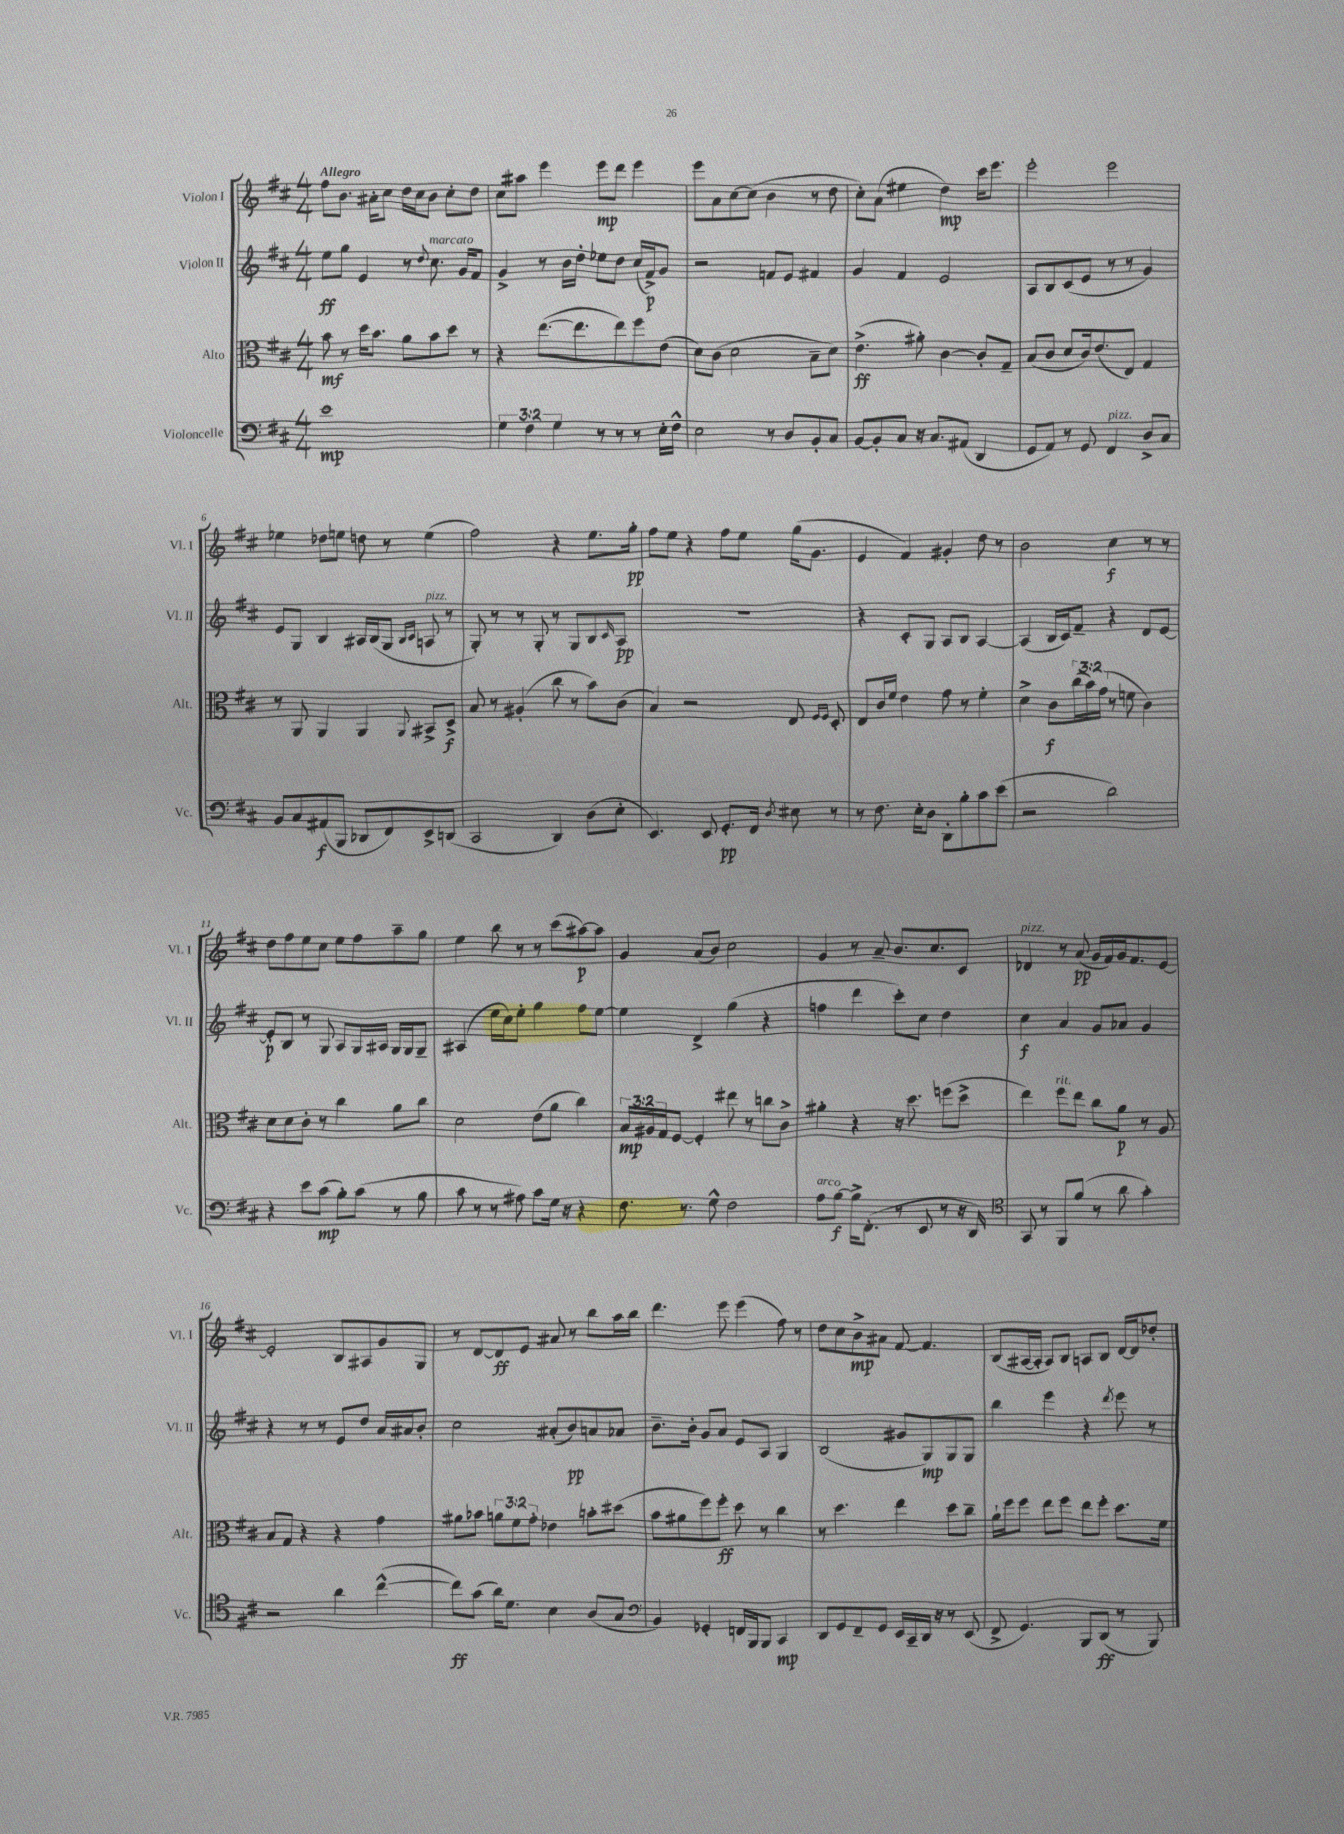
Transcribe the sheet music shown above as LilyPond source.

<<
\new StaffGroup <<
\new Staff = "s0" \with { instrumentName = "Violon I" shortInstrumentName = "Vl. I" } {
    \clef treble \key d \major \numericTimeSignature \time 4/4 \tempo "Allegro"
    fis''8 b'8. ais'16-. cis''8 d''16 cis''16 b'8 cis''8-. d''8 |
    cis''8 ais''8 e'''4 e'''8\mp d'''8 e'''4 |
    e'''8 a'8 cis''8~ cis''8( b'4 r8 d''8 |
    cis''8-.) a'8( eis''4 d''4\mp) cis'''16 e'''8. |
    e'''2-. e'''2 |
    ees''4 des''8 e''8 d''8 r8 e''4( |
    fis''2) r4 e''8. g''16-.\pp |
    fis''8 e''8 r4 fis''8 e''8 g''16( g'8. |
    e'4 fis'4) gis'4-. d''8 r8 |
    b'2 cis''4\f r8 r8 |
    d''8 fis''8 e''8 cis''8 e''8 fis''8 a''8-- g''8 |
    e''4 b''8 r8 r8 cis'''8( ais''8~\p) ais''8 |
    g'4 a'8( b'8) cis''2 |
    g'4 r8 a'8-- b'8. cis''8. cis'8 |
    des'4^\markup { \italic "pizz." } r8 a'8\pp( g'16 fis'16) g'16 fis'8. e'8~ |
    e'2-. b8 ais8 g'8 g8 |
    r8 d'8~ d'8\ff e'8 ais'8 r8 b''8 a''16 b''16 |
    d'''4. e'''8 e'''4( fis''8) r8 |
    d''8 cis''8 b'8->\mp ais'8 fis'8~ fis'4. |
    b8( ais16~ ais16-. ais8) b8 a8 b8 d'16~ d'16 des''8-. \bar "|." |
}
\new Staff = "s1" \with { instrumentName = "Violon II" shortInstrumentName = "Vl. II" } {
    \clef treble \key d \major \numericTimeSignature \time 4/4
    e''8\ff g''8 e'4 r8 \appoggiatura { d''8 } cis''8.^\markup { \italic "marcato" } g'16 fis'8 |
    g'4-> r8 b'16 d''16-. ees''8 d''8 cis''16( fis'16->\p) g'8 |
    r2 f'8 e'8 fis'4 |
    g'4 fis'4 e'2 |
    a8 b8 cis'8( e'8 r8 r8 g'4) |
    e'8 g8 b4 ais16 b16( g8 \grace { b16 cis'16 } a8^\markup { \italic "pizz." } r8 |
    g8-.) r8 r8 g8-. r8 g8 b8 \grace { cis'16 } a8\pp |
    r1 |
    r4 cis'8-. g8 a8 b8 a4~ |
    a4( b16 cis'16) fis'8-- r4 d'8 e'8~ |
    e'8-.\p b8 r8 g8 a8 g16 ais16 g16 g16 g8-- |
    ais4( e''16 cis''16) e''8-. g''4 fis''8 e''8~ |
    e''4 d'4-> g''4( r4 |
    f''4 d'''4 cis'''8-.) cis''8 d''4 |
    cis''4\f a'4 g'8 aes'8 g'4 |
    r4 r8 r8 e'8 d''8 a'16 ais'16 b'8-. |
    cis''2 ais'8-.( b'8\pp) a'8 aes'8 |
    b'8.-- b'16-. g'8 a'8 e'8 a8 g4 |
    b2( gis'8 g8\mp) g8 g8 |
    b''4 e'''4 r4 \acciaccatura { d'''8 } e'''8 r8 \bar "|." |
}
\new Staff = "s2" \with { instrumentName = "Alto" shortInstrumentName = "Alt." } {
    \clef alto \key d \major \numericTimeSignature \time 4/4 \override Staff.TupletNumber.text = #tuplet-number::calc-fraction-text
    b'8\mf r8 d''16 b'8. a'8 b'8 d''8 r8 |
    r4 e''8.~( e''8. e''8) fis''8 e'8( |
    d'8) cis'8( d'2 b8-- d'8) |
    e'4.->\ff( ais'8-.) cis'4~ cis'8-. g8-- |
    b8( cis'8 d'8 cis'16) e'8.( e8) g4 |
    r8 a,8 a,4 a,4 \appoggiatura { a,8 } bis,8-> d8->\f |
    b8 r8 ais4-.( cis''8 r8 b'8) cis'8( |
    b4) r2 e8 \grace { fis16 fis16 } d8-. |
    e8 cis'16 fis'16 e'4 g'8 r8 fis'4-. |
    d'4-> cis'8\f \tuplet 3/2 { cis''16( b'16) g'16( } r8 f'8 cis'4) |
    d'8 d'8 cis'8-. r8 cis''4 a'8 cis''8 |
    d'2 e'8( a'8 cis''4) |
    \tuplet 3/2 { b16\mp ais16 g16 } fis8~ fis4-. eis''8 r8 c''8 cis'8-> |
    ais'4-. r4 r16 d''8. f''8( d''8-> |
    e''4) fis''8^\markup { \italic "rit." } e''8 cis''8 a'8\p r8 a8 |
    b8 g8 r4 r4 g'4 |
    ais'8 bes'8 \tuplet 3/2 { a'8 fis'8 g'8-. } ees'4 b'8-. dis''8( |
    b'8 ais'8 fis''8) fis''8-.\ff d''8 r8 cis''4 |
    r8 d''4. e''4 d''8 cis''8-- |
    a'16-! fis''16 fis''8 e''8 fis''8 e''8 fis''8-. d''8. fis'16 \bar "|." |
}
\new Staff = "s3" \with { instrumentName = "Violoncelle" shortInstrumentName = "Vc." } {
    \clef bass \key d \major \numericTimeSignature \time 4/4 \override Staff.TupletNumber.text = #tuplet-number::calc-fraction-text
    e'1\mp |
    \tuplet 3/2 { g4 fis4 g4 } r8 r8 r8 e16-. fis16-^ |
    e2 r8 d8 b,8-. cis8 |
    b,8~ b,8-. cis8 r16 cis8. ais,8( d,4 |
    g,8 a,8) r8 g,8 fis,4^\markup { \italic "pizz." } d8-> cis8 |
    b,8 cis8 ais,8\f( b,,8 des,8 fis,8) e,8-> d,8( |
    cis,2 d,4) d8( e8-. |
    e,4.) e,8 g,8.-.\pp fis,16 \acciaccatura { d8 } eis8 r8 |
    r8 fis8. e16-. d8 d,8-. b8-. cis'8 e'8( |
    r2 d'2) |
    r4 e'8 cis'8\mp( b8-.) cis'8( r8 b8 |
    cis'8 r8 r8 ais8) cis'8 g16 r16 r4 |
    fis8. r8. g8-^ fis2 |
    a8^\markup { \italic "arco" } b8~\f b16-> fis,8.-.( r8 e,8 r8 r16 d,16) |
    \clef tenor g,8 r8 fis,8 fis'8( r8 a'8 g'4-.) |
    r2 a'4 cis''4~-^( |
    cis''8\ff) g'8( a'16) d'8. b4 a8( g8 |
    \clef bass b,4) ges,4-. f,16 b,,16 b,,8 cis,4\mp |
    d,8 g,8 fis,8-- g,8 e,16 cis,16-- d,16 r16 r8 e,8( |
    fis,8-> g,4.) b,,8 d,8\ff( r8 b,,8) \bar "|." |
}
>>
>>
